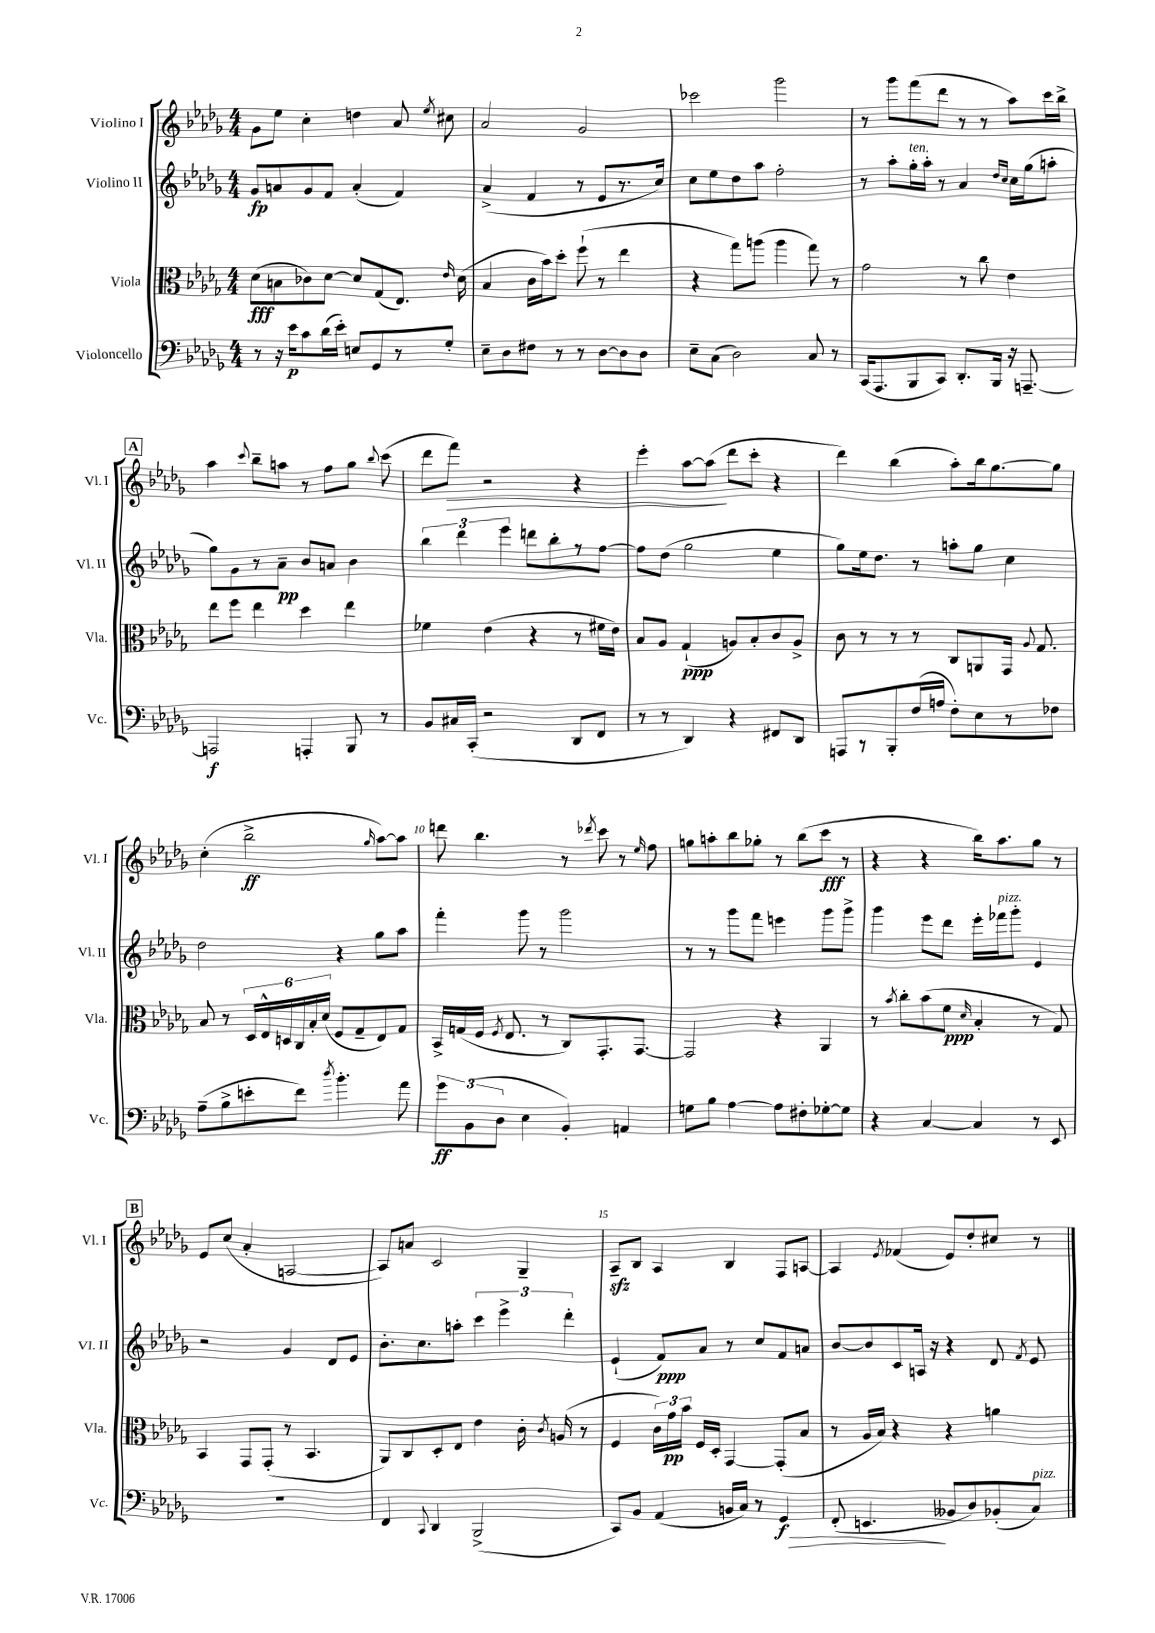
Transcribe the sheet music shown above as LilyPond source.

<<
\new StaffGroup <<
\new Staff = "s0" \with { instrumentName = "Violino I" shortInstrumentName = "Vl. I" } {
    \clef treble \key des \major \numericTimeSignature \time 4/4
    \autoBeamOff ges'8[ ees''8] c''4-. d''4 aes'8 \acciaccatura { ees''8 } cis''8 |
    aes'2 ges'2 |
    ces'''2 ges'''2 |
    r8 ges'''8[ f'''8( des'''8] r8 r8 aes''8[) c'''16 bes''16]-> |
    \mark \markup { \box "A" } aes''4 \appoggiatura { c'''8 } bes''8[-- a''8] r8 f''8[ ges''8] \appoggiatura { bes''8 } c'''8( |
    des'''8[ f'''8]\>) r2 r4 |
    ees'''4-. aes''8[~ aes''8]\!( des'''8[ c'''8]-. r4 |
    des'''4) bes''4( aes''8[-.) bes''16 ges''8.~ ges''8] |
    c''4-.( bes''2->\ff \grace { ges''16 } aes''8[~) aes''8] |
    d'''8 bes''4. r8 \acciaccatura { des'''8 } c'''8 r8 \grace { ees''16 } f''8 |
    g''8[ a''8-. bes''8 ges''8]-. r8 bes''8[( c'''8]\fff r8 |
    r4 r4 bes''16[) aes''8. ges''8] r8 |
    \mark \markup { \box "B" } ees'8[ c''8]( aes'4-. a2~ |
    a8[) a'8] c'2 ges4-- |
    aes8[--\sfz bes8] aes4 bes4 f8[ a8]~ |
    a4 \acciaccatura { ees'8 } fes'4( ees'8[) des''8-. cis''8] r8 \bar "|." |
}
\new Staff = "s1" \with { instrumentName = "Violino II" shortInstrumentName = "Vl. II" } {
    \clef treble \key des \major \numericTimeSignature \time 4/4
    \autoBeamOff ges'8[\fp a'8 ges'8 f'8] a'4-.( f'4) |
    aes'4->( f'4 r8 ees'8[ r8. c''16]) |
    c''8[ ees''8 des''8 aes''8] f''2-. |
    r8 aes''8[-. ges''16-.^\markup { \italic "ten." } aes''16]-. r8 aes'4 \grace { des''16[ c''16] } c''16[ ges''16( a''8]-. |
    \mark \markup { \box "A" } ges''8[) ges'8 r8 aes'8]--\pp bes'8[ a'8] bes'4 |
    \tuplet 3/2 { bes''4 des'''4 ees'''4 } d'''8[ bes''8-. r8 f''8]~ |
    f''8[ des''8]( ges''2 ees''4 |
    ges''8[) ees''16 des''8.] r8 a''8[-. ges''8] c''4 |
    des''2 r4 ges''8[ aes''8] |
    f'''4-. ges'''8 r8 ges'''2 |
    r8 r8 ges'''8[ f'''8] e'''4 ges'''8[ ges'''8]-> |
    ges'''4 ees'''8[ des'''8] ees'''16[-. fes'''16^\markup { \italic "pizz." } ges'''8]-. ees'4 |
    \mark \markup { \box "B" } r2 ges'4 des'8[ ees'8] |
    bes'8.[-. c''8. a''8]-. \tuplet 3/2 { c'''4 ees'''4-> des'''4-. } |
    ees'4-!( f'8[\ppp) aes'8] r8 c''8[ f'8 a'8] |
    bes'8[~ bes'8 c'8 a16] r16 r4 des'8 \acciaccatura { f'8 } ees'8 \bar "|." |
}
\new Staff = "s2" \with { instrumentName = "Viola" shortInstrumentName = "Vla." } {
    \clef alto \key des \major \numericTimeSignature \time 4/4
    \autoBeamOff des'8[\fff( b8 ces'8) des'8]~ des'8[ ges8( ees8.]) \grace { ees'16 } des'16( |
    bes4 c'16[ bes'16) des''8]-. f''8-!( r8 ees''4 |
    r4 ges''8[) a''8]( a''4 ges''8) r8 |
    ges'2 r8 c''8 ees'4 |
    \mark \markup { \box "A" } ees''8[ f''8] ees''4 des''4 ees''4 |
    fes'4 ees'4( r4 r8 fis'16[ ees'16]) |
    bes8[ aes8] ges4-!\ppp( a8[) bes8-. c'8 a8]-> |
    c'8 r8 r8 r8 c8[ a,8 ges,16] \appoggiatura { aes8 } ges8. |
    bes8 r8 \tuplet 6/4 { des16[ ees16-^ d16 c16 bes16-. des'16]( } f8[ ges8-- ees8) ges8] |
    bes,16[-> g16( f16] \acciaccatura { f8 } ees8. r8 c8[) ges,8.-. ges,8.]~ |
    ges,2 r4 aes,4 |
    r8 \acciaccatura { bes'8 } c''8[-. bes'8( f'8]\ppp \grace { des'16 } bes4-. r8 ges8) |
    \mark \markup { \box "B" } bes,4 ges,8[ ges,8]-.( r8 bes,4. |
    aes,8[) c8 des8-. ees8] ees'4 c'16-. \acciaccatura { c'8 } a16( r8 |
    f4 \tuplet 3/2 { c'16[) ges'16\pp bes'16] } f16[ des16]-. ges,4~ ges,8[-.( bes8] |
    r8 aes16[ bes16]) r4 r4 a'4 \bar "|." |
}
\new Staff = "s3" \with { instrumentName = "Violoncello" shortInstrumentName = "Vc." } {
    \clef bass \key des \major \numericTimeSignature \time 4/4
    \autoBeamOff r8 r16 ees'16[\p c'8 des'16( ees'16]-.) e8[ ges,8 r8 ges8]-. |
    ees8[-- des8 fis8] r8 r8 des8[~ des8 des8] |
    ees8[-- c8]( des2) c8 r8 |
    c,16[( aes,,8. bes,,8 c,8]) des,8.[-. bes,,16] r16 a,,8.~-- |
    \mark \markup { \box "A" } a,,2\f a,,4-. bes,,8 r8 |
    bes,8[ cis16 c,16]-.( r2 des,8[ f,8] |
    r8 r8 des,4) r4 fis,8[ des,8] |
    a,,8[ r8 bes,,8-. f16( a16] f8[-.) ees8 r8 fes8] |
    aes8[--( bes8-> e'8-. f'8]) \acciaccatura { des''8 } bes'4.-. aes'8 |
    \tuplet 3/2 { ges'8[\ff bes,8( des8] } ees4 bes,4-.) a,4 |
    g8[ bes8] aes4~ aes8[ fis8-. ges8~-. ges8] |
    r4 c4~ c4 r8 ees,8 |
    \mark \markup { \box "B" } R1 |
    f,4 \appoggiatura { c,8 } des,4 bes,,2->( |
    c,8[) bes,8] aes,4( b,16[ c16]) r8 ges,4\f\> |
    f,8-.( e,4.\! beses,8[ des8) bes,8-.( c8]^\markup { \italic "pizz." }) \bar "|." |
}
>>
>>
\layout { \context { \Score \override BarNumber.break-visibility = ##(#f #t #t) barNumberVisibility = #(every-nth-bar-number-visible 5) } }
